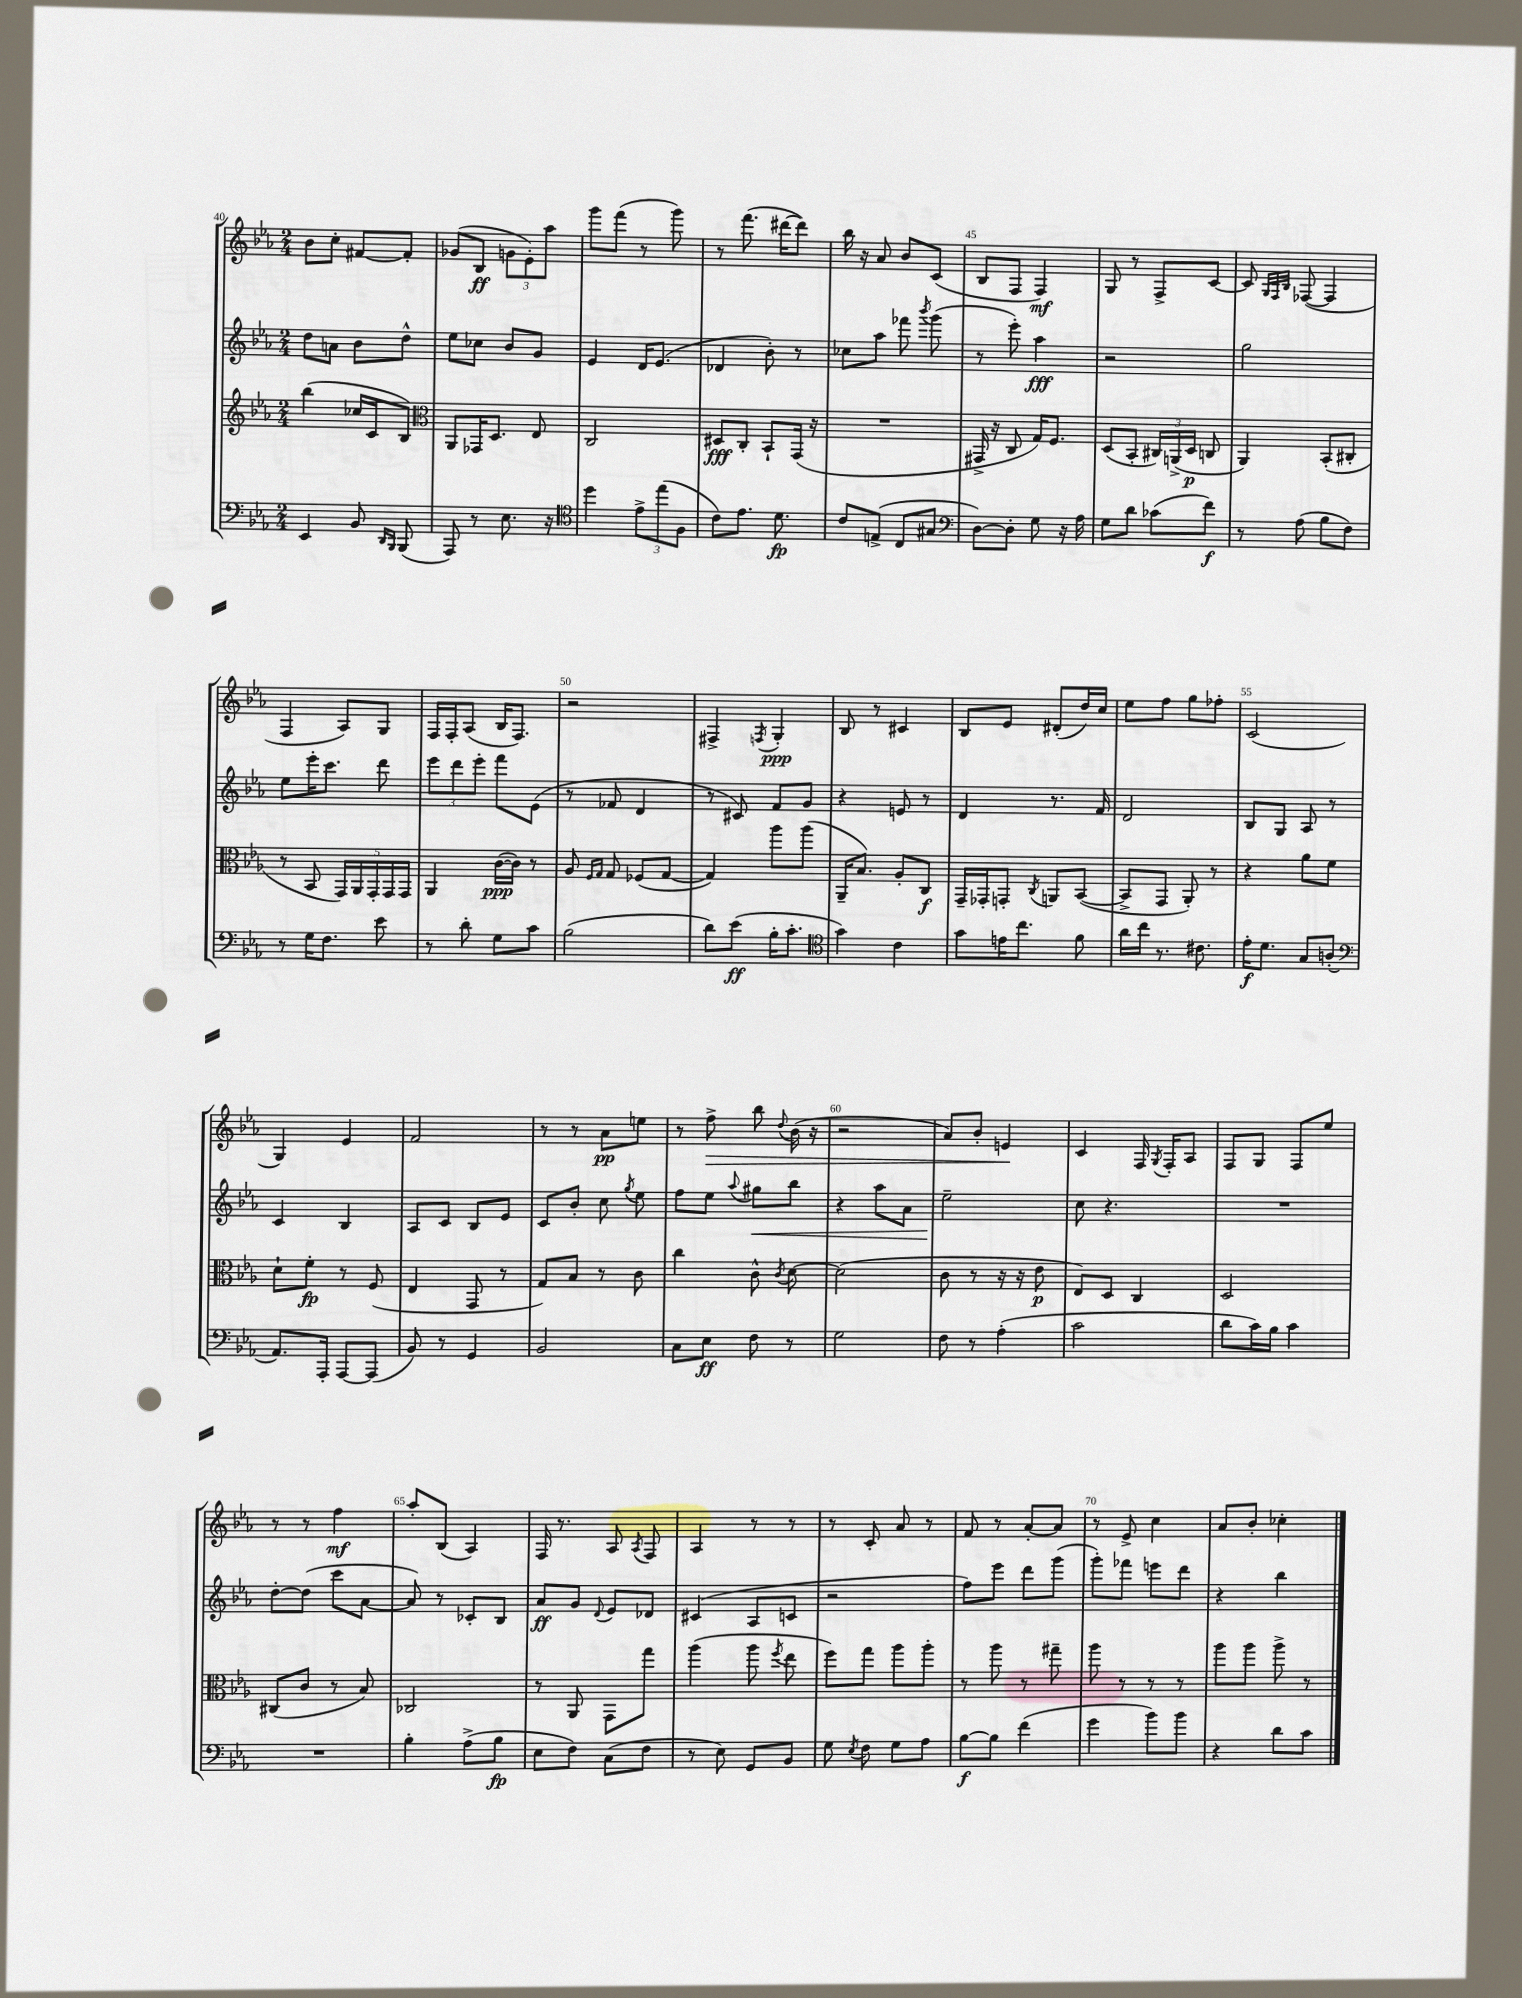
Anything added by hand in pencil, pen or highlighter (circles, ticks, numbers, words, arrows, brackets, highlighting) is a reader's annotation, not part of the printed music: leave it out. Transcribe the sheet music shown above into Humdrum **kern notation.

**kern	**kern	**kern	**kern
*staff4	*staff3	*staff2	*staff1
*clefF4	*clefG2	*clefG2	*clefG2
*k[b-e-a-]	*k[b-e-a-]	*k[b-e-a-]	*k[b-e-a-]
*M2/4	*M2/4	*M2/4	*M2/4
4EE-/	(4bb-\	8dd\L	8b-\L
.	.	8a\J	8cc'\J
8BB-/	16cc-/LL	8b-\L	[8f#/L
.	16c/J	.	.
16qqDD/LL	.	.	.
16qqBBB-/JJ	.	.	.
(8BBB-/	8B-/J)	8dd^^\J	8f#'/]J
=	=	=	=
*	*clefC3	*	*
8AAA-/)	8AA-/L	8ee-\L	(8g-/L
8r	16GG-/K	8cc-\J	8B-/J
.	8.D/J	.	.
8.E-\	.	8b-/L	12g\L
.	.	.	12e-'\)
.	8E-/	8g/J	.
.	.	.	12aa-\J
16r	.	.	.
=	=	=	=
*clefC4	*	*	*
4dd\	2C/	4e-/	8ggg\L
.	.	.	(8fff\J
12e-^\L	.	16d/LK	8r
.	.	(8.e-/J	.
(12ee-\	.	.	.
.	.	.	8ggg\)
12F\J	.	.	.
=	=	=	=
8c\L)	8D#/L	4d-/	8r
8.e-\J	8C'/J	.	(8.fff\
.	8BB-`/L	8b-'\)	.
8.d\	.	.	[16ddd#\LK
.	(16GG/Jk	8r	8ddd#\]J)
.	16r	.	.
=	=	=	=
8c/L	2r	8cc-\L	16bb-\
.	.	.	16r
(8E^/J	.	8aa-\J	8a-/
8C/L	.	8fff-\	8b-/L
.	.	8qbbb-/	.
8G#/J	.	(8ggg\	(8c/J
=	=	=	=
*clefF4	*	*	*
[8D\L)	16GG#^/	8r	8B-/L
.	16r	.	.
8D'\]J	8C/	8eee-'\)	8F/J
8G\	16G/LK)	4aa-\	4F/)
.	8.F/J	.	.
16r	.	.	.
16A-\	.	.	.
=	=	=	=
8G\L	(8D/L	2r	8G/
8d\J	8BB-'/J	.	8r
(8c-\L	24C#/LL)	.	8F^/L
.	(24AA^/	.	.
.	24D/JJ	.	.
8f\J)	8C/	.	[8c/J
=	=	=	=
8r	4AA-/)	2gg\	8c/]
.	.	.	32qqG/LLL
.	.	.	32qqF/
.	.	.	32qqB-/JJJ
(8A-\	.	.	([8F-/
8B-\L	(8BB-'/L	.	4F-/]
8F\J)	8C#'/J	.	.
=	=	=	=
8r	8r	8ee-\L	4F/
16G\LK	8BB-/	16eee-'\K	.
8.F\J	.	8.ccc\J	.
.	20GG/LL)	.	8A-/L)
.	20AA-/	.	.
.	20GG'/	.	.
8e-\	.	8ddd\	8G/J
.	20GG/	.	.
.	20GG/JJ	.	.
=	=	=	=
8r	4AA-/	12eee-\L	16F/LL
.	.	.	16F'/J
.	.	12ddd\	.
8d'\	.	.	(8A-/J
.	.	12eee-'\J	.
8G\L	([16c\LL	8fff\L	16B-/LK
.	16c\]JJ)	.	8.F/J)
8c\J	8r	(8e-\J	.
=	=	=	=
(2B-\	8A-/	8r	2r
.	16qqF/LL	.	.
.	16qqG/JJ	.	.
.	8G/	8f-/	.
.	(8F-/L	4d/	.
.	[8G/J	.	.
=	=	=	=
8d\L)	4G/])	8r	4F#^/
(8e-\J	.	8c#/)	.
.	.	.	8qF/
16B-'\LK	8aa-\L	8f/L	4G'/
8.c'\J	.	.	.
.	(8aa-\J	8g/J	.
=	=	=	=
*clefC4	*	*	*
4g\)	16AA-~/LK	4r	8B-/
.	8.B-/J)	.	.
.	.	.	8r
4c\	8A-'/L	8e/	4c#/
.	8C/J	8r	.
=	=	=	=
8g\L	16GG~/LL	4d/	8B-/L
.	16GG-'/J	.	.
16e\K	8GG'/J	.	8e-/J
8.cc\J	.	.	.
.	8qC/	.	.
.	8AA/L	8.r	(8d#'/L
8f\	([8BB-/J	.	16dd/L)
.	.	16f/	16cc/JJ
=	=	=	=
16a-\LL	8BB-^/]L	2d/	8ee-\L
16cc\JJ	.	.	.
8.r	8GG/J	.	8ff\J
.	8AA-'/)	.	8gg\L
8.c#\	.	.	.
.	8r	.	8ff-'\J
=	=	=	=
16e-'\LK	4r	8B-/L	(2c/
8.d\J	.	.	.
.	.	8G/J	.
8G/L	8a-\L	8A-/	.
(8A'/J	8f\J	8r	.
=	=	=	=
*clefF4	*	*	*
8.AA-/L)	8d`\L	4c/	4G/)
.	8f'\J	.	.
16AAA-'/Jk	.	.	.
[8AAA-/L	8r	4B-/	4e-/
(8AAA-/]J	(8F/	.	.
=	=	=	=
8BB-/)	4E-/	8A-/L	2f/
8r	.	8c/J	.
4GG/	8GG/	8B-/L	.
.	8r	8e-/J	.
=	=	=	=
2BB-/	8G/L)	8c/L	8r
.	8B-/J	8b-'/J	8r
.	8r	8cc\	8a-\L
.	.	8qgg/	.
.	8c\	8ee-\	8ee\J
=	=	=	=
8C\L	4cc\	8ff\L	8r
8E-\J	.	8ee-\J	8ff^\
.	.	8qqaa-/	.
8F\	8c^^\	8gg#\L	8bb-\
.	8qc/	.	8qqdd/
8r	[8d\	8bb-\J	(16b-\
.	.	.	16r
=	=	=	=
2G\	(2d\]	4r	2r
.	.	8aa-\L	.
.	.	8a-\J	.
=	=	=	=
8F\	8c\	2ee-~\	8a-/L)
8r	8r	.	8b-'/J
(4A-'\	16r	.	4e/
.	16r	.	.
.	8e-\	.	.
=	=	=	=
2c\	8E-/L)	8cc\	4c/
.	8D/J	4.r	.
.	4C/	.	16F/
.	.	.	8qG/
.	.	.	16F'/LK
.	.	.	8A-/J
=	=	=	=
8d\L	2D/	2r	8F/L
16c\L)	.	.	8G/J
16B-\JJ	.	.	.
4c\	.	.	8F/L
.	.	.	8ee-/J
=	=	=	=
2r	(8C#/L	[8dd'\L	8r
.	8c/J	(8dd\]J	8r
.	8r	8ccc\L	4ff\
.	8B-/)	[8a-\J	.
=	=	=	=
4B-'\	2C-/	8a-/])	8aa-'/L
.	.	8r	(8B-/J
(8A-^\L	.	8c-'/L	4A-/)
8B-\J	.	8B-/J	.
=	=	=	=
8E-\L	8r	8a-/L	16F/
.	.	.	8.r
8F\J)	8AA-/	8g/J	.
.	.	8qqd/	.
(8C\L	8GG\L	8e-/L	8A-/
.	.	.	8qA-/
8F\J	8gg\J	8d-/J	8F/
=	=	=	=
8r	(4aa-\	(4c#/	4A-/
8E-\)	.	.	.
8GG/L	8aa-\	8A-/L	8r
.	8qff/	.	.
8BB-/J	8ee-\	8c/J	8r
=	=	=	=
8G\	8ff\L)	2r	8r
8qE-/	.	.	.
8F\	8gg\J	.	8c'/
8G\L	8aa-\L	.	8a-/
8A-\J	8aa-'\J	.	8r
=	=	=	=
[8B-\L	8r	8ff\L)	8f/
8B-\]J	8aa-\	8eee-\J	8r
(4f\	8r	8ddd\L	[8a-'/L
.	8gg#~\	(8ggg\J	8a-/]J
=	=	=	=
4g\	8aa-\	8ggg'\L)	8r
.	8r	8fff-\J	8e-^/
8b-\L)	8r	8eee\L	4cc\
8b-\J	8r	8ddd\J	.
=	=	=	=
4r	8aa-\L	4r	8a-/L
.	8aa-\J	.	8b-'/J
8d\L	8aa-^\	4bb-\	4cc-'\
8c\J	8r	.	.
==	==	==	==
*-	*-	*-	*-
